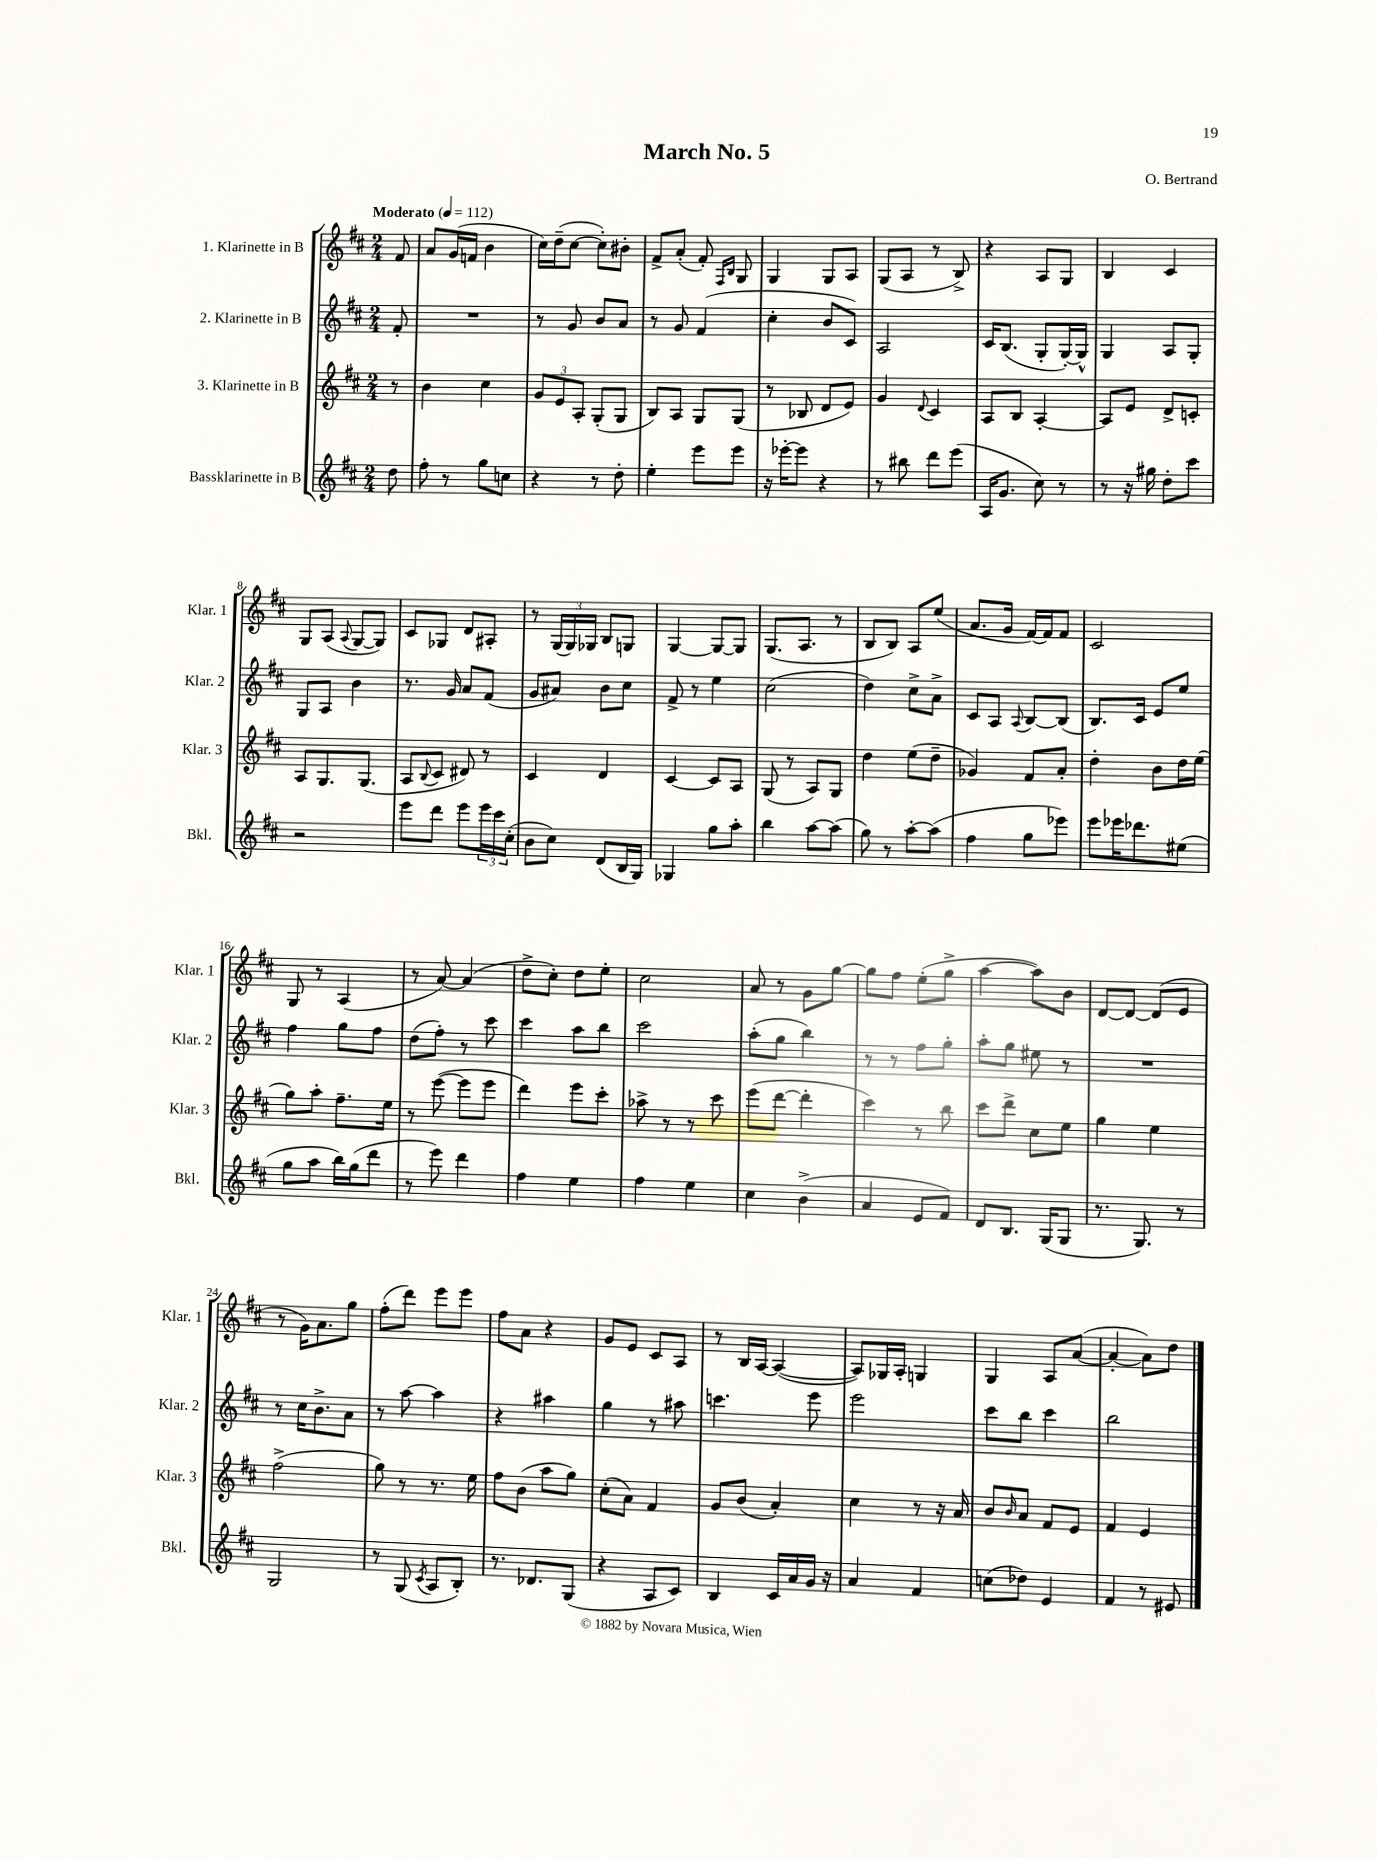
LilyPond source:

\header { title = "March No. 5" composer = "O. Bertrand" }
<<
\new StaffGroup <<
\new Staff = "s0" \with { instrumentName = "1. Klarinette in B" shortInstrumentName = "Klar. 1" } {
    \clef treble \key d \major \numericTimeSignature \time 2/4 \partial 8 \tempo "Moderato" 4 = 112
    fis'8 |
    a'8 g'16( f'16 b'4 |
    cis''16) d''16--( cis''8~ cis''8-.) bis'8-. |
    fis'8-> a'8-.( fis'8-.) \grace { fis16 b16 } g8 |
    g4 g8 a8 |
    g8( a8 r8 b8->) |
    r4 a8 g8 |
    b4 cis'4 |
    g8 a8( \appoggiatura { a8 } g8~ g8) |
    cis'8 ges8 d'8 ais8-. |
    r8 \tuplet 3/2 { g16( g16) ges16 } b8 g8 |
    g4~ g8~ g8 |
    g8.( a8. r8 |
    b8 b8) a8 e''8( |
    a'8. g'16 fis'16~) fis'16 fis'8 |
    cis'2 |
    g8 r8 a4( |
    r8 a'8~) a'4( |
    d''8-> cis''8-.) d''8 e''8-. |
    cis''2 |
    a'8 r8 g'8 g''8~ |
    g''8 fis''8 e''8-.( g''8-> |
    a''4~ a''8) b'8 |
    d'8~ d'8~ d'8( e'8 |
    r8 g'16) a'8. g''8 |
    fis''8-.( d'''8) e'''8 e'''8 |
    fis''8 a'8 r4 |
    g'8 e'8 cis'8 a8 |
    r8 b16 a16~ a4~( |
    a8) ges16 a16-. g4 |
    g4 a8 a'8~( |
    a'4~-. a'8) d''8 \bar "|." |
}
\new Staff = "s1" \with { instrumentName = "2. Klarinette in B" shortInstrumentName = "Klar. 2" } {
    \clef treble \key d \major \numericTimeSignature \time 2/4 \partial 8
    fis'8-. |
    R2 |
    r8 g'8 b'8 a'8 |
    r8 g'8 fis'4( |
    cis''4-. b'8 cis'8) |
    a2 |
    cis'16 b8.( g8-. g16~-.) g16-^ |
    g4 a8 g8-. |
    g8 a8 b'4 |
    r8. g'16 a'8 fis'8( |
    g'8 ais'8) b'8 cis''8 |
    fis'8-> r8 e''4 |
    cis''2( |
    d''4) cis''8-> a'8-> |
    cis'8 a8 \appoggiatura { a8 } b8~ b8( |
    b8.) cis'16 e'8 e''8 |
    fis''4 g''8 fis''8 |
    d''8( fis''8-.) r8 cis'''8 |
    cis'''4 a''8 b''8 |
    cis'''2 |
    a''8-.( g''8 b''4) |
    r8 r8 fis''8 g''8-. |
    a''8-. g''8 eis''8 r8 |
    R2 |
    r8 cis''16 b'8.-> a'8 |
    r8 a''8~ a''4 |
    r4 ais''4 |
    g''4 r8 ais''8 |
    c'''4. e'''8 |
    e'''2 |
    cis'''8 b''8 cis'''4 |
    b''2 \bar "|." |
}
\new Staff = "s2" \with { instrumentName = "3. Klarinette in B" shortInstrumentName = "Klar. 3" } {
    \clef treble \key d \major \numericTimeSignature \time 2/4 \partial 8
    r8 |
    b'4 cis''4 |
    \tuplet 3/2 { g'8 e'8 a8-. } g8-.( g8 |
    b8) a8 g8 g8( |
    r8 bes8 d'8 e'8) |
    g'4 \appoggiatura { d'8 } cis'4 |
    a8 b8 a4~-. |
    a8 e'8 d'8-> c'8-. |
    a8 g8. g8.( |
    a8 \appoggiatura { b8 } cis'8 dis'8) r8 |
    cis'4 d'4 |
    cis'4~ cis'8 a8 |
    g8( r8 a8) g8 |
    d''4 e''8( d''8-- |
    ges'4) fis'8 a'8-. |
    d''4-. b'8 d''16 e''16( |
    g''8) a''8-. fis''8.-- e''16 |
    r8 e'''8~( e'''8 e'''8 |
    d'''4) e'''8 cis'''8-. |
    aes''8-> r8 r8 cis'''8 |
    e'''8( d'''8~ d'''4-. |
    cis'''4) r8 b''8 |
    cis'''8 d'''8-> cis''8 e''8 |
    g''4 e''4 |
    fis''2->( |
    g''8) r8 r8. e''16 |
    fis''8 b'8( a''8 g''8) |
    cis''8-.( a'8) fis'4 |
    g'8 b'8( a'4-.) |
    cis''4 r8 r16 a'16 |
    b'8 \grace { b'16 } a'8 fis'8 e'8 |
    fis'4 e'4 \bar "|." |
}
\new Staff = "s3" \with { instrumentName = "Bassklarinette in B" shortInstrumentName = "Bkl." } {
    \clef treble \key d \major \numericTimeSignature \time 2/4 \partial 8
    d''8 |
    fis''8-. r8 g''8 c''8 |
    r4 r8 d''8-. |
    e''4-. e'''8 e'''8 |
    r16 ees'''16~-. ees'''8 r4 |
    r8 bis''8 d'''8 e'''8( |
    a16 g'8. cis''8) r8 |
    r8 r16 gis''16 d''8-. cis'''8 |
    r2 |
    e'''8 d'''8 e'''8 \tuplet 3/2 { e'''16 cis'''16 cis''16-.( } |
    b'8 cis''8) d'8( b16 g16) |
    ges4 g''8 a''8-. |
    b''4 a''8~ a''8( |
    g''8) r8 a''8~-. a''8( |
    fis''4 g''8 ees'''8) |
    e'''8 ees'''16 des'''8. eis''8( |
    g''8 a''8 b''16) g''16( d'''8 |
    r8 e'''8) d'''4 |
    fis''4 e''4 |
    fis''4 e''4 |
    cis''4 b'4->( |
    a'4 e'8 fis'8) |
    d'8 b8. g16( g8 |
    r8. g8.) r8 |
    g2 |
    r8 g8( \acciaccatura { cis'8 } a8 b8-.) |
    r8. des'8. g8( |
    r4 a8 cis'8) |
    b4 cis'16 a'16 g'16 r16 |
    a'4 fis'4 |
    c''8( des''8) e'4 |
    fis'4 r8 eis'8 \bar "|." |
}
>>
>>
